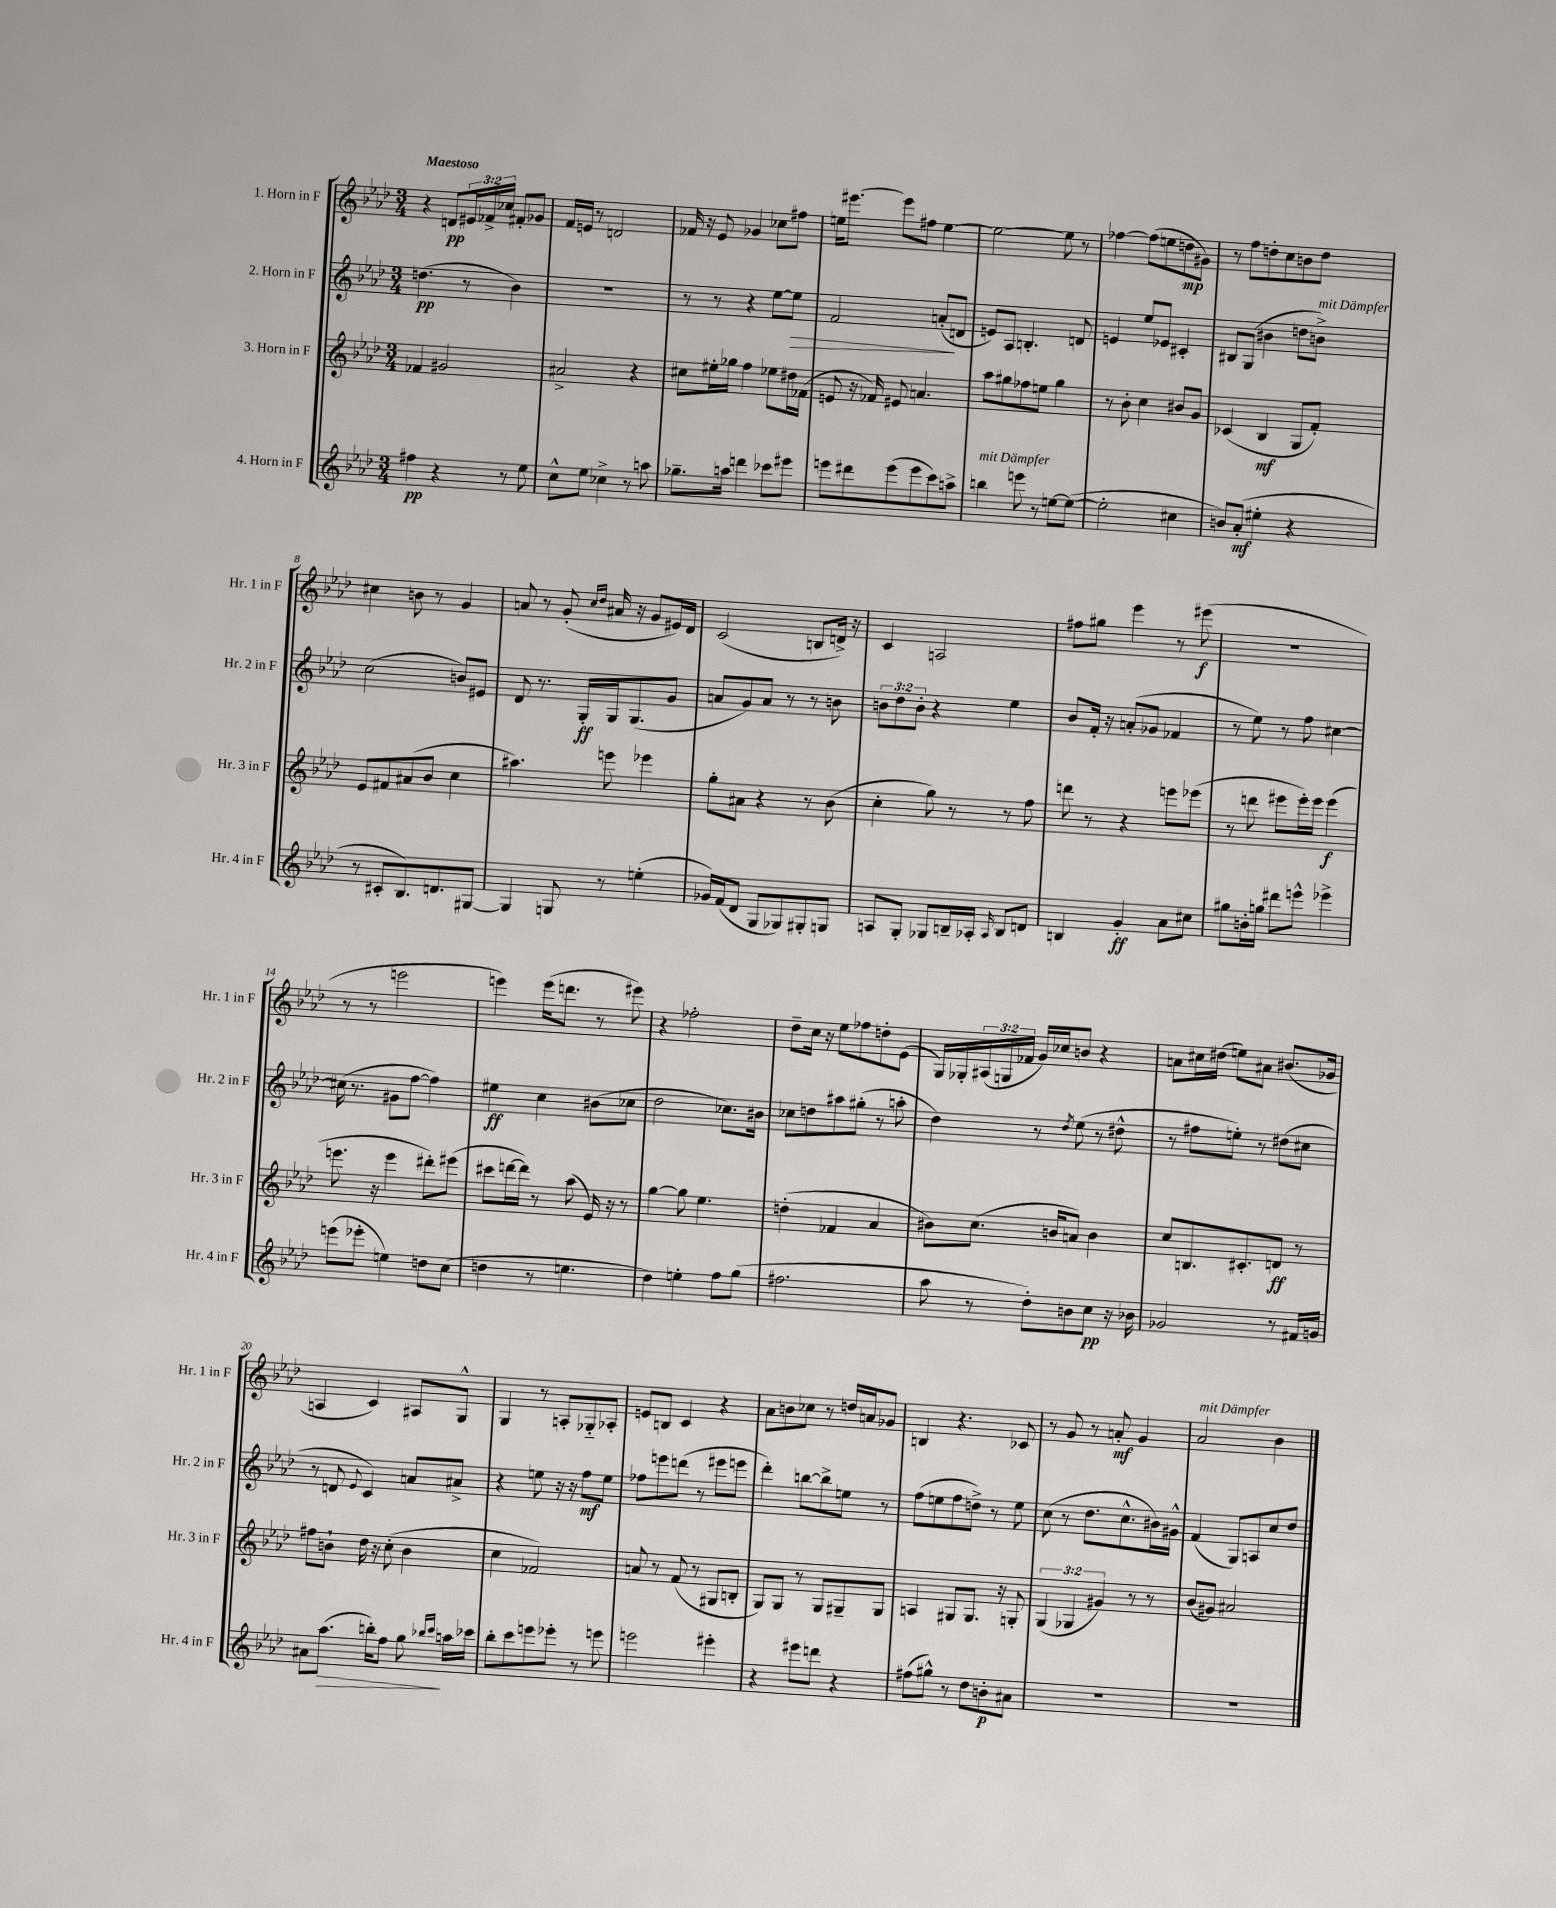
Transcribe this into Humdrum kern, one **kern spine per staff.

**kern	**kern	**kern	**kern
*staff4	*staff3	*staff2	*staff1
*clefG2	*clefG2	*clefG2	*clefG2
*k[b-e-a-d-]	*k[b-e-a-d-]	*k[b-e-a-d-]	*k[b-e-a-d-]
*M3/4	*M3/4	*M3/4	*M3/4
4ff#\	4f-/	(4.dd\	4r
4r	2g#/	.	8d/L
.	.	8r	24e#/L
.	.	.	24f-^/
.	.	.	24cc-/JJ
8r	.	4b-\)	8f#'/L
8ee-\	.	.	8g-/J
=	=	=	=
8cc^^\L	2a#^/	2.r	16f/LL
.	.	.	16e/JJ
8ee-\J	.	.	8r
4cc-^\	.	.	2d/
8r	4r	.	.
8aa\	.	.	.
=	=	=	=
8.gg-~\L	8cc#\L	8r	16f-/
.	.	.	16r
.	16ee#'\L	8r	8e-/
16aa\Jk	16gg-\JJ	.	.
4ddd\	4ff\	4r	4g-/
8ccc-\L	8ee-\L	[8ee-\L	8cc-\L
8eee#\J	16dd#\L	8ee-\]J	8ff#\J
.	(16f-\JJ	.	.
=	=	=	=
8eee\L	8e/	2f/	16ee\LK
.	.	.	[8.eee#\J
8ddd#\	16r	.	.
.	16f-/)	.	.
(8eee\	8e#/	.	8eee#\]L
8eee\	4.a/	.	8ff#\J
8ccc\)	.	(8a'/L	[4ee\
8aa^\J	.	8d/J	.
=	=	=	=
4bb\	8aa-\L	8e/L)	2ee\_
.	8gg#\	8A-/J	.
8eee\	8ff-\	4.B'/	.
8r	8ee\J	.	.
[8ee\L	4gg#\	.	8ee\]
(8ee\_J	.	8d/	8r
=	=	=	=
2ee'\]	8r	4e/	[4ff-\
.	8b-'\	.	.
.	4cc\	8ee-/L	(8ff-\]L
.	.	8e-/J	8ee\
4cc#\	8b#/L	4c#'/	8dd\
.	8g/J	.	8g#\J)
=	=	=	=
8b/L)	(4c-/	8B#/L	8r
(8a-'/J	.	(8G/J	8ff\L
4ee#'\	4B-/	4b#\	8dd'\
.	.	.	8cc\
4r	8G/L	8dd\L	8b\
.	8f'/J)	8b^\J)	8dd\J
=	=	=	=
8r	8e-/L	(2cc\	4cc#\
8c#'/L	8f#/	.	.
8.B-/)	(8a#/	.	8b\
.	8b-/J	.	8r
8.d/	.	.	.
.	4cc\	8b/L)	4g/
[8G#/J	.	8e#/J	.
=	=	=	=
4G#/]	4.aa#\)	8d-/	8a/
.	.	8.r	8r
8G/	.	.	(8g'/
.	.	16G'/LL	.
.	.	.	16qqcc/LL
.	.	.	16qqdd-/JJ
8r	8eee\	16G/J	16a#/
.	.	(8.G/	16r
(4ee'\	4eee-\	.	8g/L
.	.	8g/J	16e#/L)
.	.	.	16d-/JJ
=	=	=	=
16g-/LL)	8gg'\L	8a/L	(2c/
(16f/J	.	.	.
8d-/J	8a#\J	8g/)	.
8G/L	4r	8a/J	.
8G-/)	.	8r	.
8G#'/	8r	8r	8B/L
8G/J	(8b-\	8b\	16d^/Jk)
.	.	.	16r
=	=	=	=
8A/L	4cc'\	12b\L	4c/
.	.	12dd-\	.
8G'/J	.	.	.
.	.	12b'\J	.
8G-/L	8gg\)	4r	2A/
16B~/L	8r	.	.
16A-'/JJ	.	.	.
16qqA-/	.	.	.
8B/L	8r	4ee-\	.
8d/J	8ff\	.	.
=	=	=	=
4B/	8ddd\	8b-/L	8ff#\L
.	8r	16f'/Jk	8gg#\J
.	.	16r	.
4g'/	4r	(8a'/L	4eee-\
.	.	8g-/J	.
8a-\L	8eee\L	4f-/	8r
8cc#\J	(8eee-\J	.	(8eee#\
=	=	=	=
8gg#\L	8r	8r	2.r
16b'\L	8ddd\	8ee-\)	.
16gg\JJ	.	.	.
8ddd#\L	8eee#\L	8r	.
8eee^^\J	16eee#'\L)	8ff\	.
.	16eee#\JJ	.	.
4eee-^\	(4eee#\	[4cc#\	.
=	=	=	=
(8eee\L	8.eee\	(16cc#\]	8r
.	.	8.r	.
8eee-'\J	.	.	8r
.	16r	.	.
4ee\)	4eee\	8g#\L	2eee\
.	.	[8ff\J	.
8dd\L	8ddd#'\L)	4ff\])	.
(8cc\J	(8eee#\J	.	.
=	=	=	=
4dd\	8ccc#\L	4ee#\	4eee\)
.	[16ddd\L	.	.
.	16ddd\]JJ)	.	.
8r	8r	4cc\	(16eee\LK
.	.	.	8.ddd\J
4.ee\	(8aa-\	.	.
.	16e-/)	(8b#\L	8r
.	16r	.	.
.	8r	8cc-\J	8eee#\)
=	=	=	=
4dd-\)	[4gg\	2dd-\	4r
4ee'\	8gg\]	.	2ff-'\
.	4.ee-\	.	.
8ff\L	.	8.cc-\L)	.
(8gg\J	.	.	.
.	.	16b#\Jk	.
=	=	=	=
2.ff#\	(4dd'\	8cc-\L	8dd-~\L
.	.	8dd\	16cc\Jk
.	.	.	16r
.	4f-/	8aa#\	8ee-\L
.	.	(8gg#'\J	8ff-\
.	4a-/	8r	8dd'\
.	.	8aa'\	(8e-\J
=	=	=	=
8aa-\	8b#\L)	4dd-\)	16G/LL)
.	.	.	16G-'/
8r	(8.cc\J	.	(24A#/
.	.	.	24G/
.	.	.	24f-/JJ
8dd-'\L)	.	8r	16g/LL)
.	16b/LK	.	16cc-/J
.	.	8qdd-/	.
8b\	8a/J)	(8ee-\	8b/J
8cc\J	4b\	8r	4r
16r	.	8dd#^^\	.
16b-\	.	.	.
=	=	=	=
2g-/	8cc/L	8r	8a\L
.	8.B/	8ff#\L	16cc#\L
.	.	.	(16dd#\JJ
.	.	8ee'\J)	8ee\L)
.	8.c#'/	.	.
.	.	8r	8a#\J
8r	8d/J	(8dd#\L	(8.b#/L
16f#/LL	8r	8cc#\J	.
16g/JJ	.	.	16g-/Jk
=	=	=	=
8a#\L	8ff#\L	8r	4A/
(8.aa-\J	8b`\J	8d/	.
.	.	8qqe-/	.
.	16dd-\	4c/)	4c/)
16bb'\LK)	16r	.	.
8ff\J	(8cc'\	.	.
8gg\	4b\	8a/L	8A#/L
16qqbb-/LL	.	.	.
16qqccc/JJ	.	.	.
16aa\LL	.	8a#^/J	8G^^/J
16ccc-\JJ	.	.	.
=	=	=	=
8bb-'\L	4cc\	4r	4G/
8ccc\	.	.	.
8eee\	2f-/)	8ee\	8r
8eee-'\J	.	16r	8A'/L
.	.	16r	.
8r	.	8ff\L	8G-'~/
8eee\	.	8ee\J	8A-'/J
=	=	=	=
2eee\	8a/	8ff-\L	8e/L
.	8r	8eee\	8B/J
.	(8f/	(8ddd\J	4c/
.	8r	8r	.
4eee#'\	8G#/L	8eee#\L	4r
.	8B'/J	8eee\J	.
=	=	=	=
4r	8G/L)	4ddd-'\)	8a-\L
.	8G/J	.	8b\
8eee#\L	8r	[8bb\L	8cc-\J
8ddd\J	8G/L	8bb^\]	8r
4r	8G#~/	8ee\J	16dd/LL
.	.	.	16a/J
.	8G#/J	8r	8g-/J
=	=	=	=
(8ff#\L	4A/	(8ff\L	4B/
8gg#^^\J)	.	8ee\	.
8r	8G#/L	8ff\	4.r
8dd-\L	8.G#/J	8dd^\J)	.
8b'\	.	8r	.
.	16r	.	.
8a#\J	8G'/	8ee\	8c-/
=	=	=	=
2.r	(6G/	(8cc\	8r
.	.	8r	8g/
.	6G-/	.	.
.	.	8.dd-\L	8r
.	6g#/)	.	.
.	.	.	8a'/
.	.	8.cc^^\	.
.	8r	.	4g/
.	8r	16b#\L)	.
.	.	16g#^^\JJ	.
=	=	=	=
2.r	(8b-/L	(4f/	2a-/
.	8g#/J)	.	.
.	2a#/	8G/L)	.
.	.	8A/	.
.	.	8cc/	4b-\
.	.	8dd-/J	.
==	==	==	==
*-	*-	*-	*-
